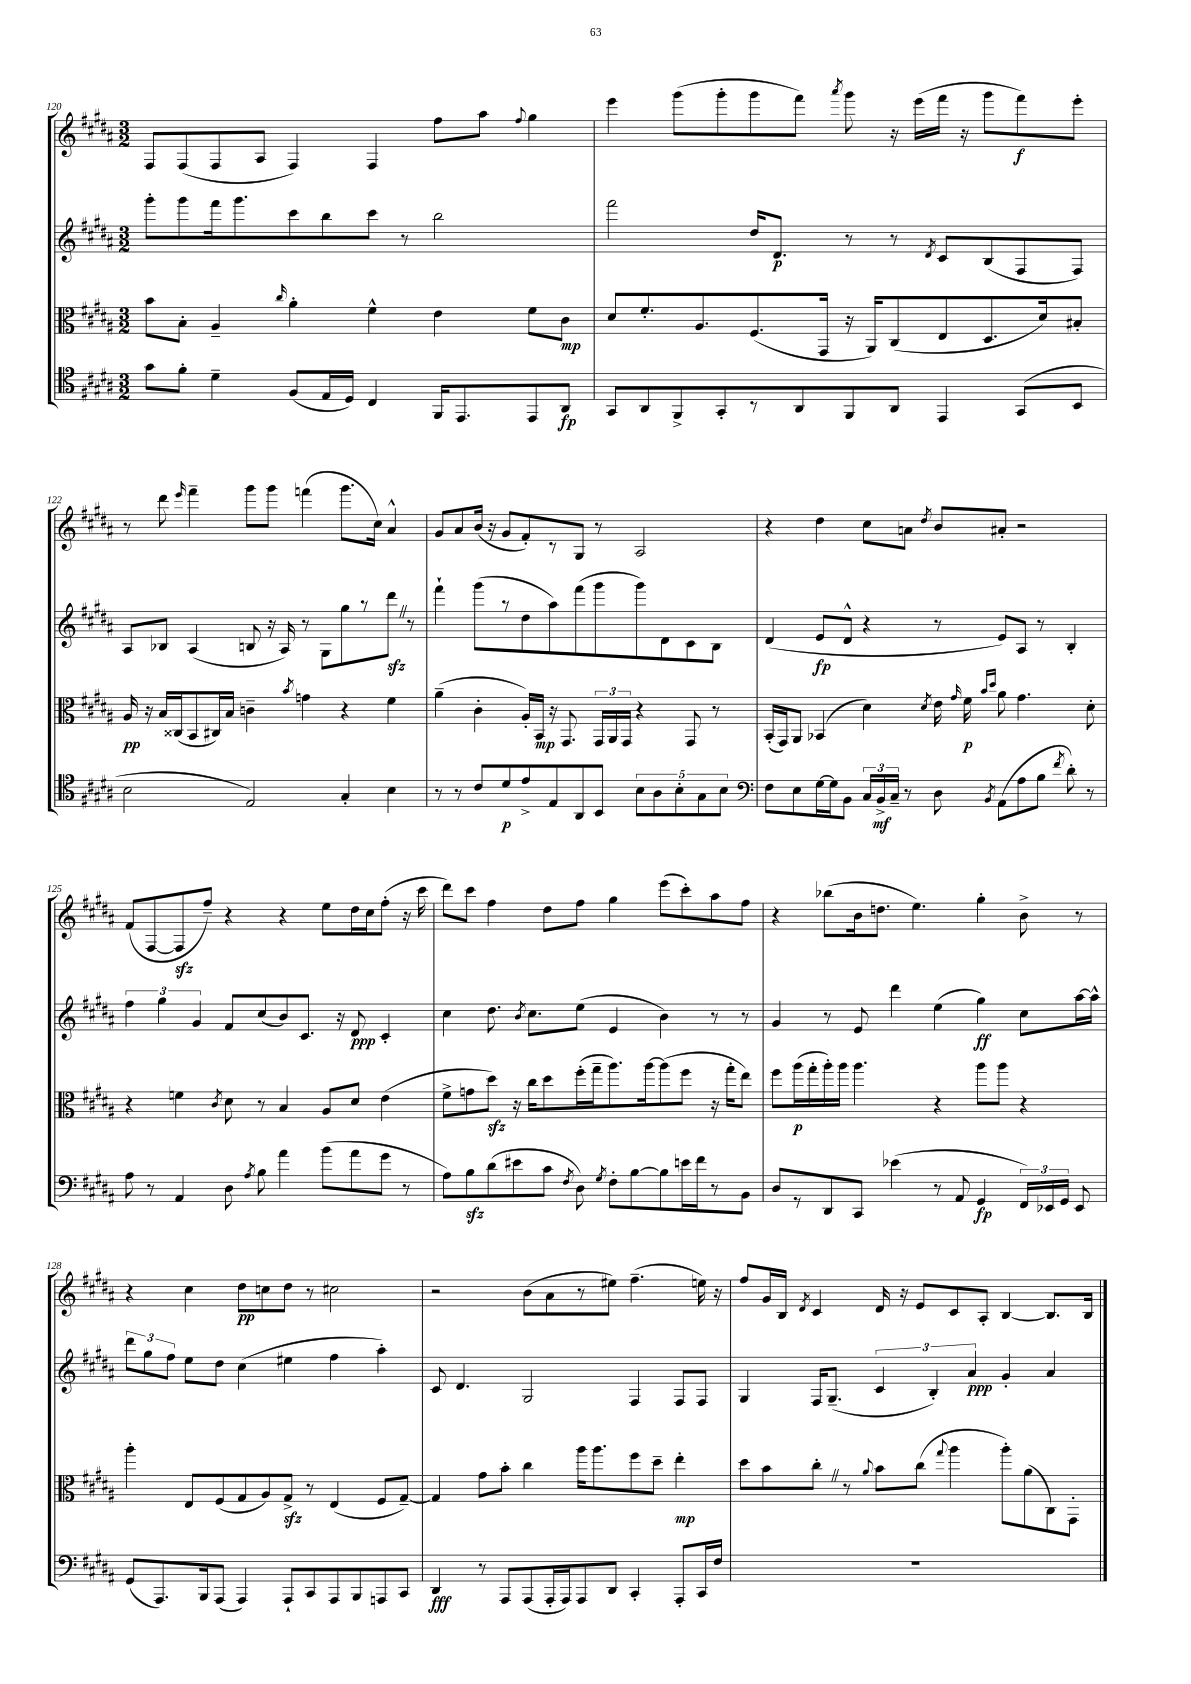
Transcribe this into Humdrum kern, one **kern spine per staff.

**kern	**kern	**kern	**kern
*staff4	*staff3	*staff2	*staff1
*clefC4	*clefC3	*clefG2	*clefG2
*k[f#c#g#d#a#]	*k[f#c#g#d#a#]	*k[f#c#g#d#a#]	*k[f#c#g#d#a#]
*M3/2	*M3/2	*M3/2	*M3/2
8g#	8b	8ggg#'	8F#
8f#'	8B'	8ggg#	(8F#
4d#~	4A#~	16fff#	8F#
.	.	8.ggg#	.
.	.	.	8A#
.	16qqcc#	.	.
(8F#	4a#'	8ccc#	4F#)
16E	.	8bb	.
16D#)	.	.	.
4C#	4f#^^	8ccc#	4F#
.	.	8r	.
16FF#	4e	2bb	8ff#
8.EE	.	.	.
.	.	.	8aa#
.	.	.	8qqff#
8EE	8f#	.	4gg#
8AA#	8c#	.	.
=	=	=	=
8GG#	8d#	2fff#	4eee
8AA#	8.f#'	.	.
8FF#^	.	.	(8ggg#
.	8.A#	.	.
8GG#'	.	.	8ggg#'
8r	(8.F#	16dd#	8ggg#
.	.	8.d#	.
8AA#	.	.	8fff#)
.	16GG#	.	.
.	.	.	8qaaa#
8FF#	16r	8r	8ggg#
.	16AA#)	.	.
8AA#	(8C#	8r	16r
.	.	.	(16eee
.	.	8qd#	.
4EE	8E	8c#	16fff#
.	.	.	16r
.	8.D#	(8B	8ggg#
(8GG#	.	8F#	8fff#)
.	16d#)	.	.
8BB	8B#'	8F#)	8eee'
=	=	=	=
2B	16A#	8A#	8r
.	16r	.	.
.	16B	8B-	8ddd#
.	(16C##	.	.
.	.	.	16qqeee
.	8BB	(4A#	4fff#~
.	16C#)	.	.
.	16B	.	.
2E)	4c~	8B	8ggg#
.	.	16r	8ggg#
.	.	16A#)	.
.	8qb	.	.
.	4g	8r	(4fff
.	.	8G#	.
4G#'	4r	8gg#	8.ggg#
.	.	8r	.
.	.	.	16cc#)
4B	4f#	8ddd#	4a#^^
.	.	8r	.
=	=	=	=
8r	(4a#~	4fff#`	8g#
8r	.	.	8a#
8c#	4c#'	(8ggg#	(16b
.	.	.	16r
8d#	.	8r	8g#
8e^	16A#')	8dd#	8f#')
.	16BB	.	.
8E	16r	8aa#)	8r
.	8.GG#	.	.
8AA#	.	(8fff#	8G#
8BB	24GG#	8ggg#	8r
.	24AA#	.	.
.	24GG#	.	.
10B	4r	8ggg#)	2A#
10A#	.	.	.
.	.	8d#	.
10B'	.	.	.
.	8GG#	8c#	.
10G#	.	.	.
.	8r	8B	.
10B	.	.	.
=	=	=	=
*clefF4	*	*	*
8F#	(16BB'	(4d#	4r
.	16GG#)	.	.
8E	8AA#	.	.
[16G#	(4BB-	8e	4dd#
16G#]	.	.	.
8BB	.	8d#^^	.
24C#	4d#)	4r	8cc#
24BB^	.	.	.
24C#~	.	.	.
8r	.	.	8a
.	8qd#	.	8qdd#
8D#	16e	8r	8b
.	16qqg#	.	.
.	16f#	.	.
.	16qqb	.	.
8qBB	16qqdd#	.	.
(8AA#	8a#	8e)	8a#'
8A#	4.g#	8A#	2r
8B	.	8r	.
8qf#	.	.	.
8d#')	.	4B'	.
8r	8d#'	.	.
=	=	=	=
8A#	4r	6ff#	(8f#
8r	.	.	[8F#
.	.	6gg#	.
4AA#	4f	.	8F#]
.	.	6g#	.
.	.	.	8ff#~)
.	8qc#	.	.
8D#	8d#	8f#	4r
8qA#	.	.	.
8B	8r	(8cc#	.
4a#	4B	8b)	4r
.	.	8.c#	.
(8b	8A#	.	8ee
.	.	16r	.
8a#	8d#	8d#	16dd#
.	.	.	16cc#
8g#	(4e	4c#'	(8ff#'
8r	.	.	16r
.	.	.	16ccc#
=	=	=	=
8A#)	8f#^	4cc#	8ddd#)
8B	8g	.	8ccc#
(8d#	8dd#)	8.dd#	4ff#
8e#	16r	.	.
.	.	8qb	.
.	16cc#	8.cc#	.
8c#	8dd#	.	8dd#
8qF#	.	.	.
8D#)	(16ff#'	(8ee	8ff#
.	16gg#~	.	.
8qG#	.	.	.
8F#'	8.aa#)	4e	4gg#
[8B	.	.	.
.	[16aa#	.	.
8B]	(8aa#]	4b)	(8eee
16e	8ff#	.	8ccc#')
16f#	.	.	.
8r	16r	8r	8aa#
.	16gg#'	.	.
8BB	8ee)	8r	8ff#
=	=	=	=
8D#	8ff#	4g#	4r
8r	(16aa#	.	.
.	16gg#'	.	.
8DD#	16aa#')	8r	(8bb-
.	16aa#	.	.
8CC#	4.aa#	8e	16b
.	.	.	8.dd
(4e-	.	4ddd#	.
.	.	.	4.ee)
8r	4r	(4ee	.
8AA#	.	.	.
4GG#	8aa#	4gg#)	4gg#'
.	8aa#	.	.
24FF#)	4r	8cc#	8b^
24EE-	.	.	.
24GG#	.	.	.
8EE-	.	[16aa#	8r
.	.	16aa#^^]	.
=	=	=	=
(8GG#	4aa#'	12ddd#	4r
.	.	12gg#	.
8.AAA#)	.	.	.
.	.	12ff#	.
.	8E	8ee	4cc#
16BBB	.	.	.
(8AAA#	(8F#	8dd#	.
4AAA#)	8G#	(4cc#	8dd#
.	8A#)	.	8cc
8AAA#`	8G#^	4ee#	8dd#
8CC#	8r	.	8r
8AAA#	(4E	4ff#	2cc#
8BBB	.	.	.
8AAA	8F#	4aa#')	.
8CC#	[8G#~)	.	.
=	=	=	=
4DD#	4G#]	8c#	2r
.	.	4.d#	.
8r	8g#	.	.
8AAA#	8b'	.	.
(8AAA#	4cc#	2G#	(8b
16AAA#'	.	.	8a#
16AAA#)	.	.	.
8AAA#	16aa#	.	8r
.	8.aa#	.	.
8DD#	.	.	8ee#)
4CC#'	8ff#	4F#	(4.ff#~
.	8dd#~	.	.
8AAA#'	4ee'	8F#	.
16CC#	.	8F#	16ee)
16F#	.	.	16r
=	=	=	=
1.r	8dd#	4G#	8ff#
.	8b	.	16g#
.	.	.	16B
.	.	.	8qd#
.	8cc#'	16F#	4c#
.	.	(8.G#~	.
.	8r	.	.
.	8qqa#	.	.
.	8b	6c#	16d#
.	.	.	16r
.	(8cc#	.	8e
.	.	6B')	.
.	8qqgg#	.	.
.	4aa#	.	8c#
.	.	6a#	.
.	.	.	8A#'
.	8aa#')	4g#'	[4B
.	(8a#	.	.
.	8C#)	4a#	8.B]
.	8GG#'	.	.
.	.	.	16B
==	==	==	==
*-	*-	*-	*-
